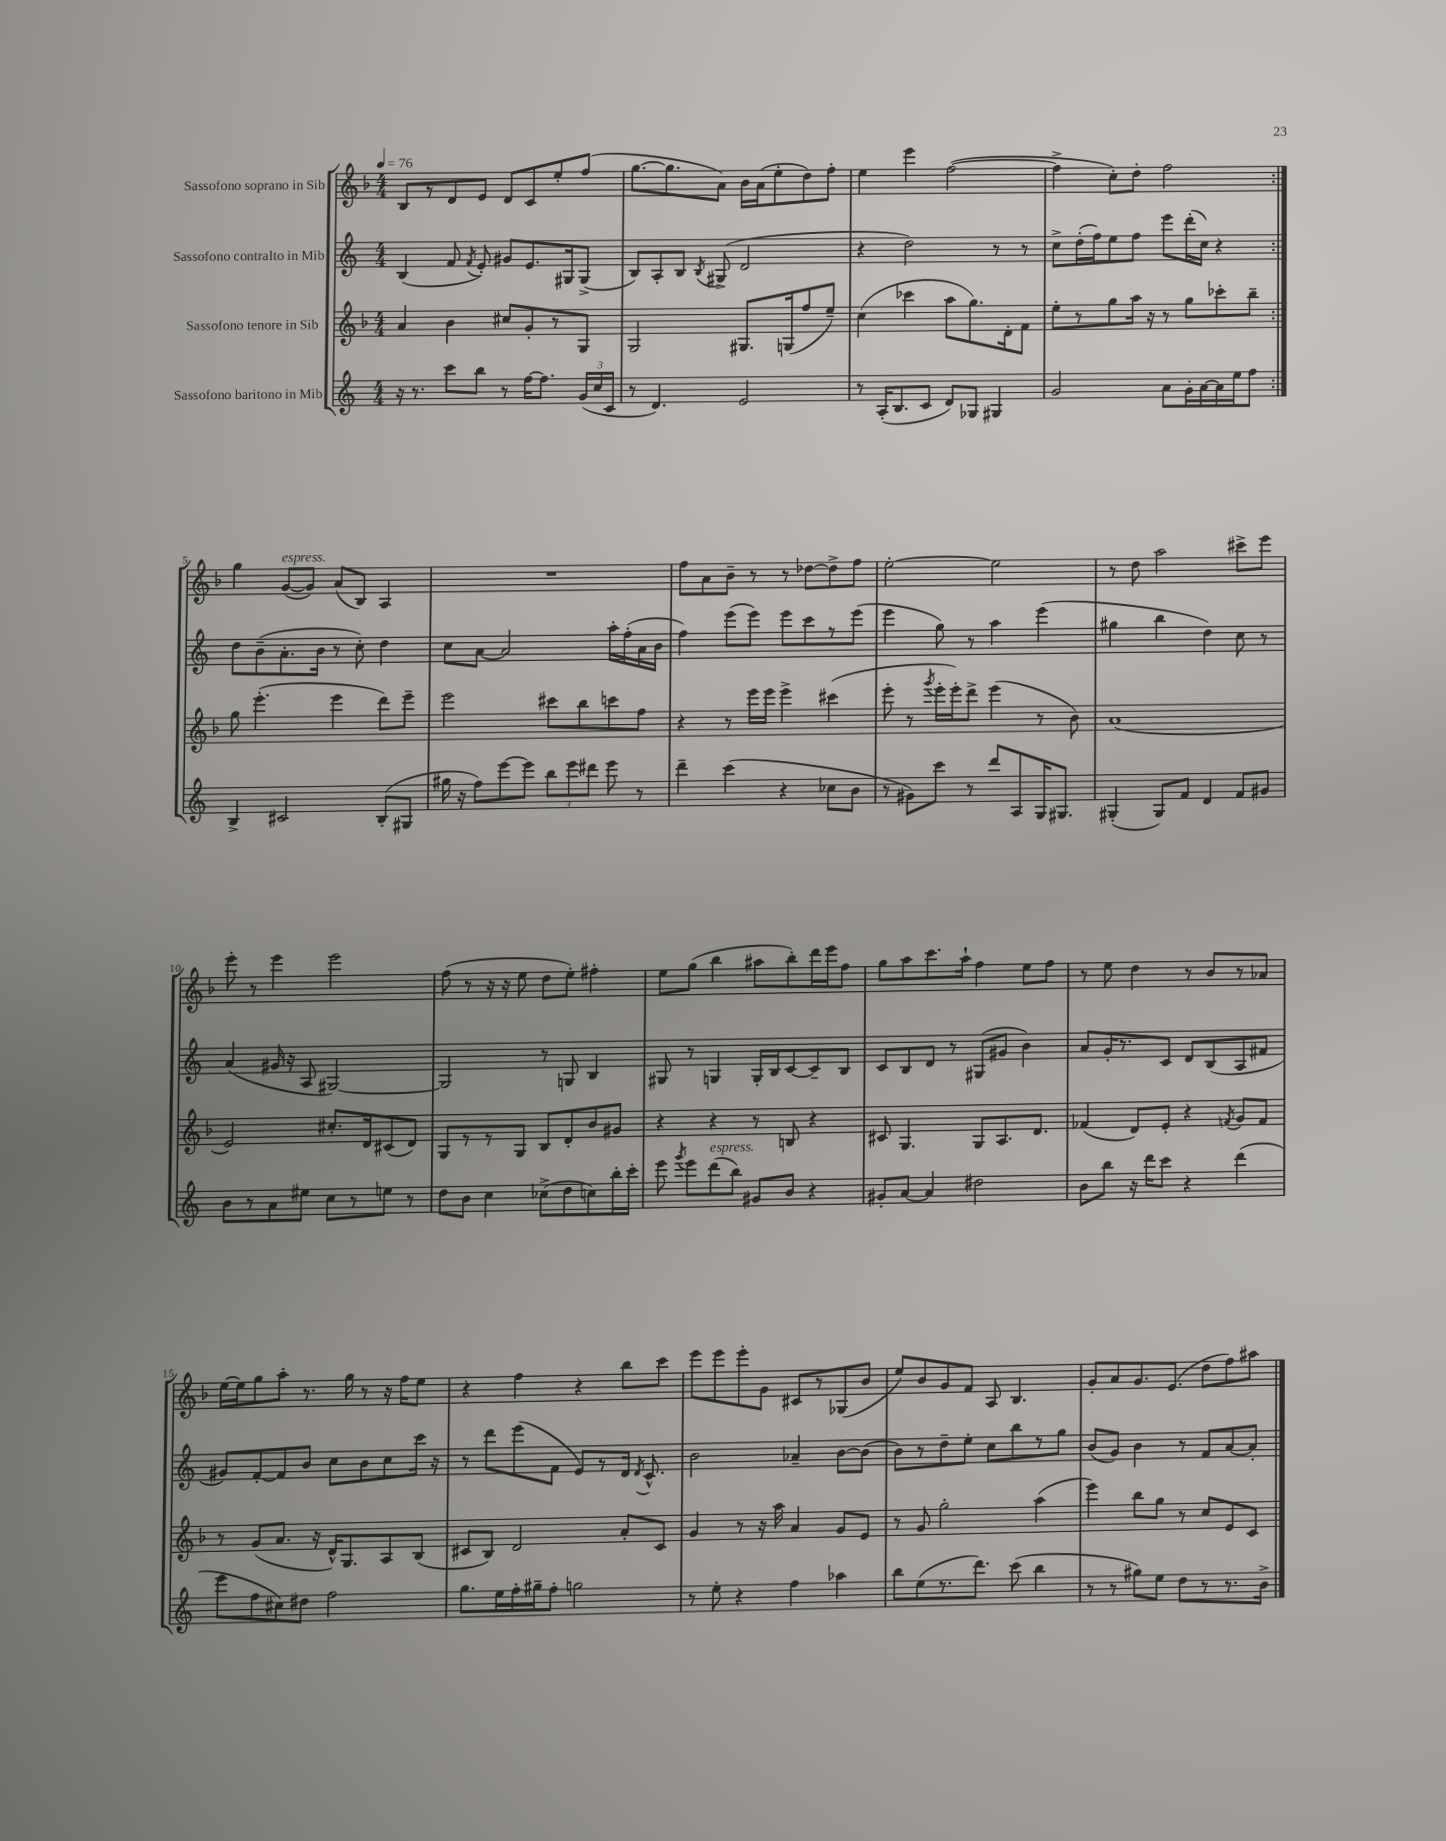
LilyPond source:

<<
\new StaffGroup <<
\new Staff = "s0" \with { instrumentName = "Sassofono soprano in Sib" } {
    \clef treble \key f \major \numericTimeSignature \time 4/4 \tempo 4 = 76
    \autoBeamOff \repeat volta 2 { bes8[ r8 d'8 e'8] d'8[ c'8 e''8-. f''8]( |
    g''8.[~ g''8. a'8]) bes'16[ a'16( e''8-. d''8) f''8]-. |
    e''4 e'''4 f''2~( |
    f''4-> c''8[-.) d''8]-. f''2 | }
    g''4 g'8[~^\markup { \italic "espress." }( g'8]) a'8[( bes8]) a4 |
    R1 |
    f''8[ a'8 bes'8]-- r8 r8 des''8[~ des''8-> f''8] |
    e''2~-. e''2 |
    r8 d''8 a''2 cis'''8[-> e'''8] |
    e'''8-. r8 e'''4 e'''2 |
    f''8( r8 r16 r16 e''8 d''8[ e''8]-.) fis''4-. |
    e''8[ g''8]( bes''4 ais''8[ bes''8-.) d'''16 e'''16 f''8] |
    g''8[ a''8 c'''8. a''16]-! f''4 e''8[ f''8] |
    r8 e''8 d''4 r8 bes'8[ r8 aes'8] |
    e''16[~ e''16 g''8 a''8]-. r8. g''16 r8 r16 f''16[ e''8] |
    r4 f''4 r4 bes''8[ c'''8] |
    e'''8[ e'''8 e'''8-. g'8] cis'8[ r8 ges8( bes'8] |
    e''8[) bes'8 g'8 f'8] a8 bes4. |
    g'8[-. a'8 g'8. e'8.]( d''8[ f''8) ais''8] \bar "|." |
}
\new Staff = "s1" \with { instrumentName = "Sassofono contralto in Mib" } {
    \clef treble \key c \major \numericTimeSignature \time 4/4
    \autoBeamOff \repeat volta 2 { b4( f'8 \acciaccatura { f'8 } e'8-.) gis'8[ e'8. gis16 gis8]->( |
    b8[) a8-. b8] \acciaccatura { b8 } gis8->( d'2 |
    r4 d''2) r8 r8 |
    c''8[-> d''16-.( f''16) e''8 f''8] e'''8[ d'''16-.( c''16]) r4 | }
    d''8[ b'8--( a'8.-. b'16] r8 c''8-.) d''4 |
    c''8[ a'8]~ a'2 a''16[-. f''16-.( a'16 b'16] |
    f''4) e'''8[( e'''8]) e'''8[ c'''8 r8 e'''8]( |
    e'''4 g''8) r8 a''4 e'''4( |
    gis''4 b''4 d''4) c''8 r8 |
    a'4( gis'16 r16 a8 gis2~) |
    gis2 r8 g8 b4 |
    gis8 r8 g4 g16[-. b16 c'8~ c'8-- b8] |
    c'8[ b8 d'8] r8 gis8[( gis'8] b'4) |
    a'8[ g'16-. r8. c'8] d'8[ b8( a8 fis'8] |
    gis'8[) f'8~-. f'8 b'8] c''8[ b'8 c''8 c'''16] r16 |
    r8 d'''8[ e'''8( f'8] e'8[) r8 d'16] \acciaccatura { d'8 } c'8.-^ |
    b'2 aes'4-- b'8[~ b'8]( |
    b'8[) r8 d''8-- e''8]-. c''8[ b''8 r8 g''8] |
    b'8[( g'8]) b'4 r8 f'8[ a'8~ a'8]-. \bar "|." |
}
\new Staff = "s2" \with { instrumentName = "Sassofono tenore in Sib" } {
    \clef treble \key f \major \numericTimeSignature \time 4/4
    \autoBeamOff \repeat volta 2 { a'4 bes'4 cis''8[ g'8-. r8 g8] |
    g2 gis8.[ g16( f''8 e''8]--) |
    c''4( ces'''4 a''8[ g''8.) d'16-. f'8] |
    e''8[-. r8 g''8 a''16] r16 r8 g''8[ ces'''8-. bes''8]-- | }
    g''8 e'''4.-.( e'''4 d'''8[) e'''8]-- |
    e'''2 cis'''8[ bes''8 c'''8 f''8] |
    r4 r8 e'''16[ e'''16] e'''4-> cis'''4( |
    e'''8-. r8 \acciaccatura { g'''8 } e'''16[-. e'''16-.) d'''8]-> e'''4( r8 bes'8) |
    a'1( |
    e'2) cis''8.[-. d'16 cis'8( d'8]) |
    g8[ r8 r8 g8] bes8[ d'8-. bes'8 gis'8] |
    r4 r4 r8 b8 r4 |
    cis'8 g4. g8[ a8. d'8.] |
    fes'4( d'8[) e'8]-. r4 \acciaccatura { f'8 } g'8[ f'8] |
    r8 g'8[( a'8.] r16 d'16[-^) g8. a8 bes8]( |
    cis'8[ bes8]) d'2 a'8[-. cis'8] |
    g'4 r8 r16 a''16 a'4 g'8[ e'8] |
    r8 g'8 g''2-. a''4( |
    e'''4) bes''8[ g''8] r8 c''8[ e'8 c'8] \bar "|." |
}
\new Staff = "s3" \with { instrumentName = "Sassofono baritono in Mib" } {
    \clef treble \key c \major \numericTimeSignature \time 4/4
    \autoBeamOff \repeat volta 2 { r16 r8. c'''8[ b''8] r8 f''16[~ f''8.] \tuplet 3/2 { g'16[( c''16 c'16] } |
    r8 d'4.) e'2 |
    r8 a16[-.( b8. c'8] d'8[) ges8] gis4 |
    g'2 a'8[ g'16-. a'16~ a'16 e''16 f''8] | }
    b4-> cis'2 b8[-.( gis8] |
    gis''16 r16 f''8[) e'''8~ e'''8] \tuplet 3/2 { b''8[ e'''8 dis'''8] } e'''8 r8 |
    d'''4-- c'''4( r4 ces''8[ b'8] |
    r8 gis'8[) c'''8] r8 d'''8[ a8 g16 gis8.] |
    gis4-.( gis8[) f'8] d'4 f'8[ gis'8] |
    b'8[ r8 a'8 eis''8] c''8[ r8 e''8] r8 |
    d''8[ b'8] c''4 ces''8[->( d''8 c''8) b''16-. c'''16]-. |
    e'''8 \acciaccatura { g'''8 } e'''8[ d'''8^\markup { \italic "espress." }( b''8]) gis'8[ b'8] r4 |
    gis'8[-. a'8]~ a'4 dis''2 |
    b'8[ b''8] r16 d'''16[ c'''8] r4 d'''4( |
    e'''8[ f''8 cis''8) dis''8] f''2 |
    g''8.[ e''16 f''16-. gis''16-- f''8]-. g''2 |
    r8 e''8-. r4 f''4 aes''4 |
    b''8[ e''8( r8. d'''8.]) c'''8( b''4 |
    r8 r8 gis''8[) e''8] d''8[ r8 r8. b'16]-> \bar "|." |
}
>>
>>
